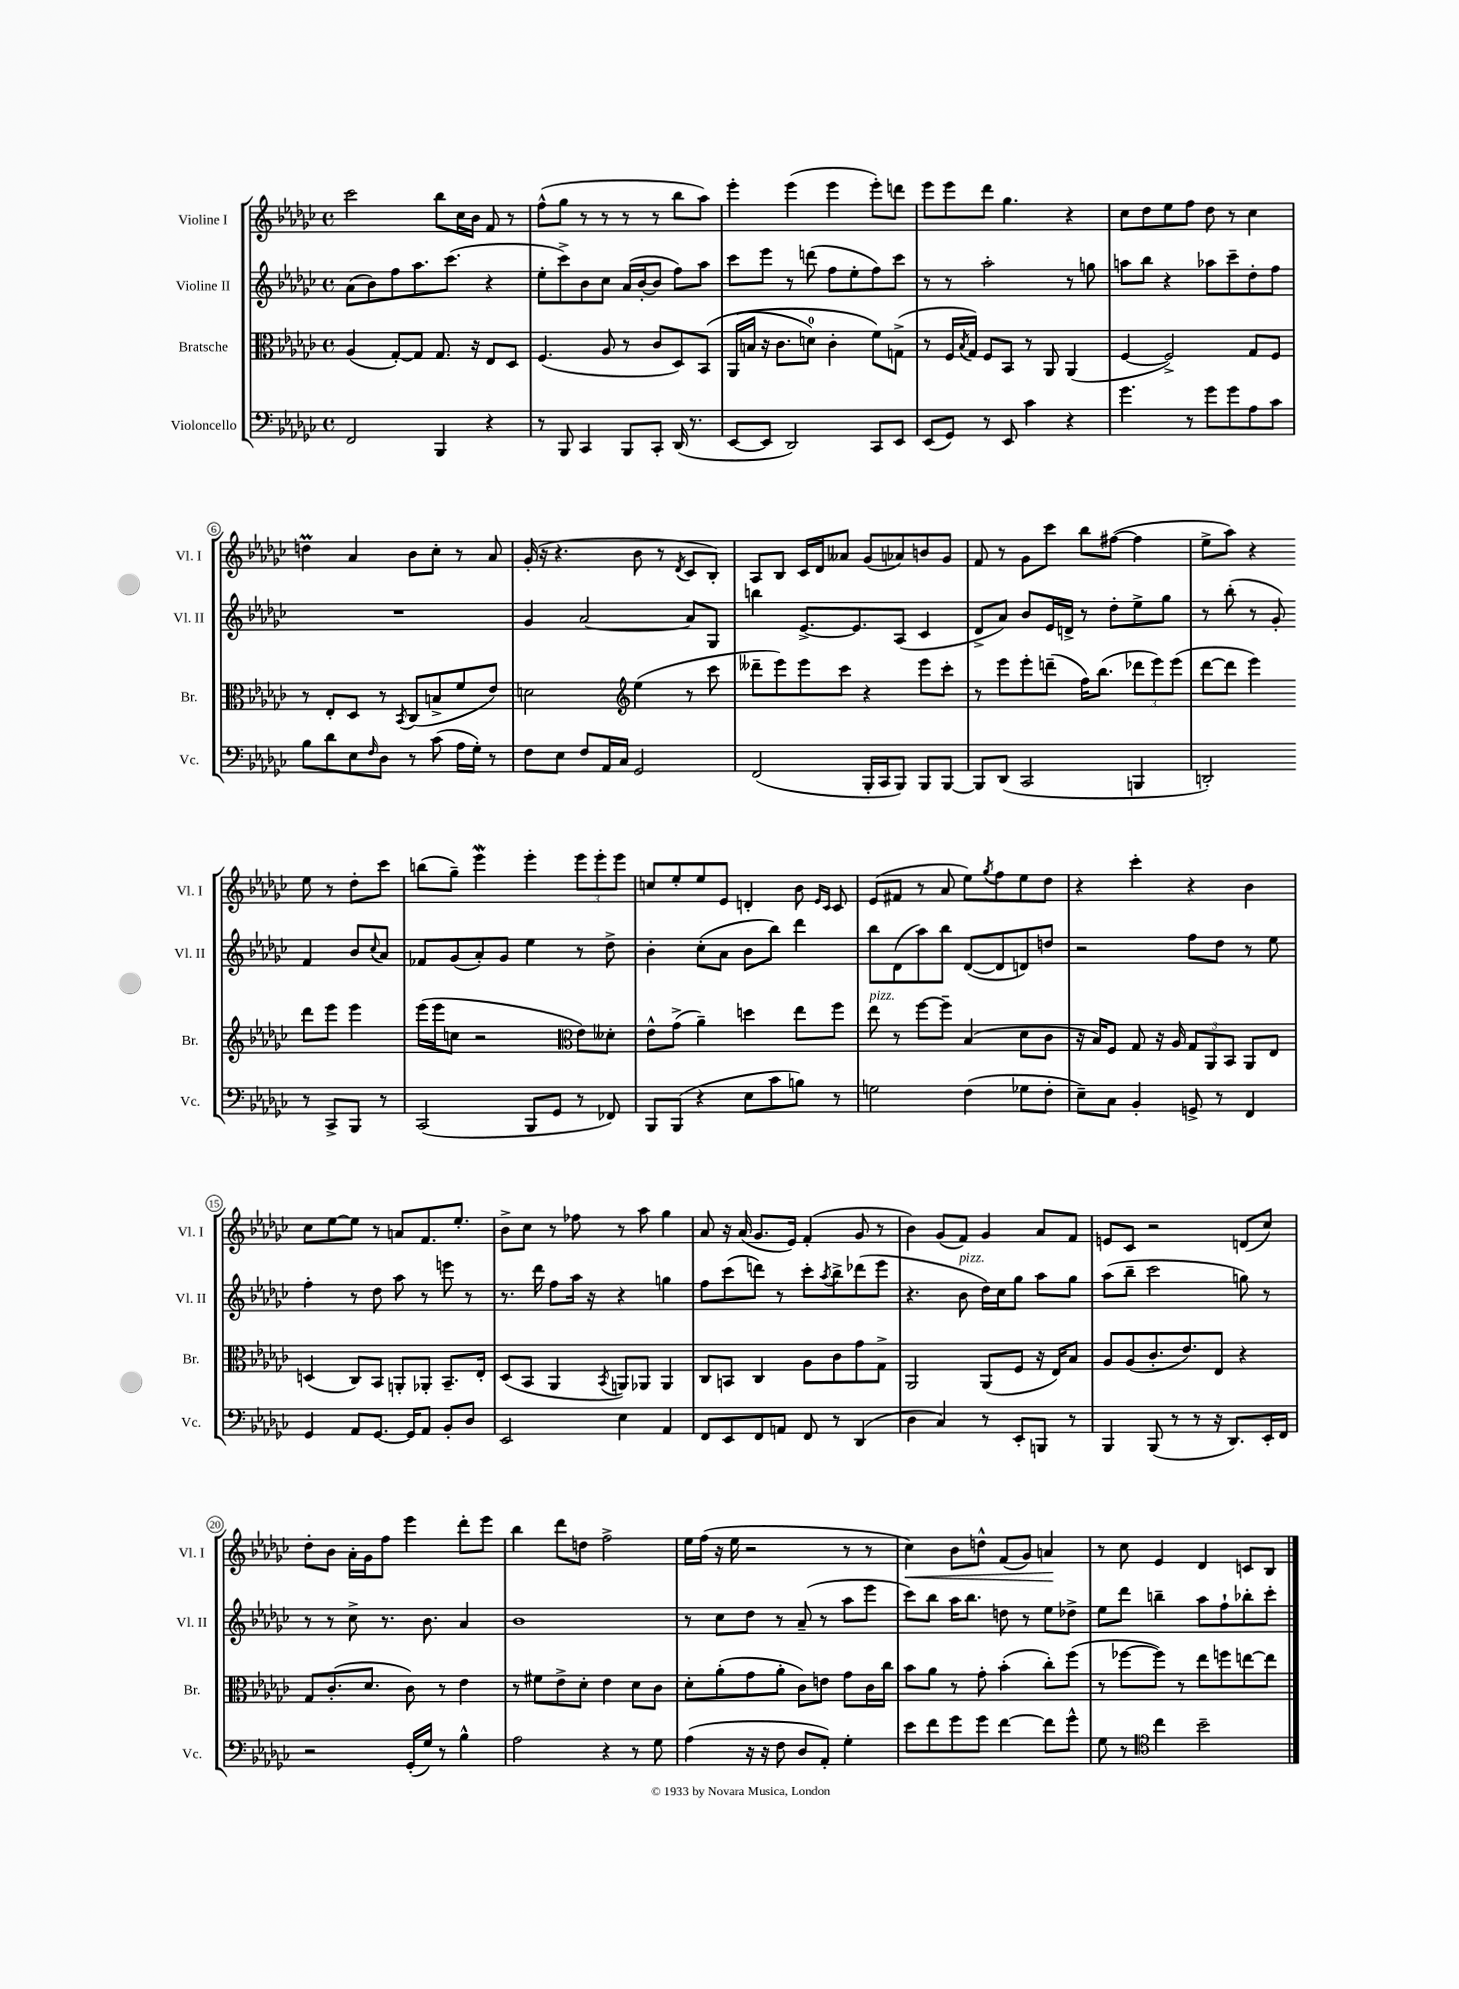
<<
\new StaffGroup <<
\new Staff = "s0" \with { instrumentName = "Violine I" shortInstrumentName = "Vl. I" } {
    \clef treble \key ges \major \defaultTimeSignature \time 4/4
    ces'''2 bes''8 ces''16 bes'16 f'8 r8 |
    f''8-^( ges''8 r8 r8 r8 r8 bes''8 aes''8) |
    ees'''4-. ees'''4( ees'''4 ees'''8-.) d'''8 |
    ees'''8 ees'''8 des'''8 ges''4. r4 |
    ces''8 des''8 ees''8 f''8 des''8 r8 ces''4 |
    d''4\prall aes'4 bes'8 ces''8-. r8 aes'8 |
    ges'16-.( r16 r4. bes'8 r8 \acciaccatura { des'8 } ces'8 bes8-.) |
    aes8 bes8 ces'16 des'16 aeses'8 ges'8( aes'8) b'8 ges'8 |
    f'8 r8 ges'8 ces'''8 bes''8 fis''8~( fis''4 |
    ees''8-> aes''8) r4 ees''8 r8 des''8-. ces'''8 |
    b''8( ges''8--) ees'''4\mordent ees'''4-. \tuplet 3/2 { ees'''8 ees'''8-. ees'''8 } |
    c''8 ees''8-. ees''8 ees'8 d'4-. bes'8 \grace { ees'16 ces'16 } ces'8 |
    ees'8( fis'8 r8 aes'8 ees''8) \acciaccatura { ges''8 } f''8 ees''8 des''8 |
    r4 ces'''4-. r4 bes'4 |
    ces''8 ees''8~ ees''8 r8 a'8 f'8. ees''8.-. |
    bes'8-> ces''8 r8 fes''8 r8 aes''8 ges''4 |
    aes'8 r16 aes'16( ges'8. ees'16) f'4-.( ges'8 r8 |
    bes'4) ges'8( f'8) ges'4 aes'8 f'8 |
    e'8 ces'8 r2 d'8( ces''8) |
    des''8-. bes'8 aes'16-. ges'16 f''8 ees'''4 des'''8-. ees'''8 |
    bes''4 des'''8 d''8 f''2-> |
    ees''16 f''16( r16 ees''16 r2 r8 r8 |
    ces''4\<) bes'8 d''8-^ f'8( ges'8) a'4\! |
    r8 ces''8 ees'4 des'4 c'8 bes8 \bar "|." |
}
\new Staff = "s1" \with { instrumentName = "Violine II" shortInstrumentName = "Vl. II" } {
    \clef treble \key ges \major \defaultTimeSignature \time 4/4
    aes'8( bes'8) f''8 aes''8. ces'''8.( r4 |
    ees''8-. ces'''8->) bes'8 ces''8 aes'16( bes'16~-. bes'8 f''8) aes''8 |
    ces'''8 ees'''8 r8 d'''8( f''8 ees''8-. f''8) ces'''8 |
    r8 r8 aes''2-. r8 g''8 |
    a''8 bes''8 r4 aes''8 ces'''8-- des''8-. f''8 |
    R1 |
    ges'4 aes'2~ aes'8 ges8 |
    b''4 ees'8.~-> ees'8. aes8( ces'4 |
    des'8-> aes'8) bes'8 ees'16 d'16-> r8 des''8-. ees''8-> ges''8 |
    r8 bes''8-.( r8 ges'8-.) f'4 bes'8 \appoggiatura { ces''8 } aes'8 |
    fes'8 ges'8( aes'8-.) ges'8 ees''4 r8 des''8-> |
    bes'4-. ces''8-.( aes'8 bes'8 bes''8) des'''4 |
    bes''8 des'8( aes''8) bes''8 des'8~( des'8 d'8) d''8 |
    r2 f''8 des''8 r8 ees''8 |
    f''4-. r8 des''8 aes''8 r8 e'''8 r8 |
    r8. des'''16 f''8 aes''16 r16 r4 g''4 |
    f''8 ces'''8( d'''8) r8 ces'''8-. \acciaccatura { aes''8 } bes''8-> des'''8( ees'''8 |
    r4. bes'8^\markup { \italic "pizz." } des''16) ces''16 ges''8 aes''8 ges''8 |
    aes''8( bes''8-- ces'''2 g''8) r8 |
    r8 r8 ces''8-> r8. bes'8. aes'4 |
    bes'1 |
    r8 ces''8 des''8 r8 aes'8--( r8 aes''8 ees'''8 |
    ces'''8) bes''8 aes''16 bes''8. d''8 r8 ees''8 des''8-> |
    ees''8 des'''8 b''4-- aes''8 f''8-! bes''8-. ces'''8-. \bar "|." |
}
\new Staff = "s2" \with { instrumentName = "Bratsche" shortInstrumentName = "Br." } {
    \clef alto \key ges \major \defaultTimeSignature \time 4/4
    aes4( ges8~-.) ges8 ges8. r16 ees8 des8 |
    f4.( aes8 r8 ces'8 des8) bes,8\( |
    aes,16( b16 r16 ces'8. d'8-0) ces'4-. f'8\) g8->( |
    r8 f16 \acciaccatura { bes8 } ges16) f8 bes,8 r8 aes,8 aes,4( |
    f4~ f2->) ges8 f8 |
    r8 ees8-. des8 r8 \acciaccatura { bes,8 } ces8( b8-> f'8 ees'8) |
    d'2 \clef treble ees''4( r8 ces'''8 |
    deses'''8-- ees'''8) ees'''8 ces'''8 r4 ees'''8 ces'''8-. |
    r8 ees'''8 ees'''8-. d'''8--( f''16) bes''8.( \tuplet 3/2 { des'''8 ees'''8) ees'''8( } |
    des'''8~ des'''8 ees'''4) des'''8 ees'''8 ees'''4 |
    ees'''16( ees'''16 c''8 r2 \clef alto ees'8) deses'8-. |
    ees'8-^ ges'8->( aes'4--) d''4 ees''8 f''8 |
    ees''8^\markup { \italic "pizz." } r8 f''8~ f''8-- bes4( des'8 ces'8 |
    r16 bes16) f8 ges8 r16 aes16 \tuplet 3/2 { ges8 aes,8 bes,8 } aes,8 ees8 |
    d4( ces8) bes,8 a,8-. aes,8-. bes,8.-- ees16-. |
    des8( bes,8 aes,4 \acciaccatura { bes,8 } a,8) aes,8 aes,4 |
    ces8 b,8 ces4 aes8 ces'8 ges'8 ges8-> |
    aes,2 aes,8( f8 r16 ees16) bes8 |
    aes8 aes8( ces'8.-. ees'8.) ees8 r4 |
    ges8 ces'8.-.( des'8. ces'8) r8 ees'4 |
    r8 fis'8 ees'8-> des'8-. ees'4 des'8 ces'8 |
    des'8-. aes'8-.( ges'8 aes'8-. ces'8) e'8 ges'8 ces'16 ces''16 |
    bes'8 aes'8 r8 ges'8-. bes'4-.( ces''8-.) f''8( |
    r8 fes''8~ fes''8) r8 ees''8 f''8 e''8~ e''8 \bar "|." |
}
\new Staff = "s3" \with { instrumentName = "Violoncello" shortInstrumentName = "Vc." } {
    \clef bass \key ges \major \defaultTimeSignature \time 4/4
    f,2 bes,,4 r4 |
    r8 bes,,8 ces,4 bes,,8 ces,8-. des,16( r8. |
    ees,8~ ees,8 des,2) ces,8 ees,8 |
    ees,8( ges,8) r8 ees,8 ces'4 r4 |
    ges'4. r8 ges'8 ges'8 aes8 ces'8 |
    bes8 des'8 ees8 \grace { f16 } des8 r8 ces'8( aes16 ges16-.) r8 |
    f8 ees8 f8 aes,16 ces16 ges,2 |
    f,2( bes,,16-. ces,16 bes,,8) bes,,8 bes,,8~ |
    bes,,8 des,8( ces,2 b,,4 |
    d,2-.) r8 ces,8-> bes,,8 r8 |
    ces,2( bes,,8 ges,8 r8 fes,8) |
    bes,,8 bes,,8( r4 ees8 ces'8 b8) r8 |
    g2 f4( ges8 f8-. |
    ees8--) ces8 bes,4-. g,8-> r8 f,4 |
    ges,4 aes,8 ges,8.~ ges,16 aes,8 bes,8-. des8 |
    ees,2 ees4 aes,4 |
    f,8 ees,8 f,8 a,8 f,8 r8 des,4( |
    des4 ces4) r8 ees,8-. b,,8 r8 |
    bes,,4 bes,,8( r8 r8 r16 des,8.) ees,16-. f,16 |
    r2 ges,16-.( ges16) r8 bes4-^ |
    aes2 r4 r8 ges8 |
    aes4( r16 r16 f8 des8 aes,8-.) ges4-. |
    ees'8 f'8 ges'8 ges'8 f'4~ f'8 ges'8-^ |
    ges8 r8 \clef tenor ces''4 bes'2-- \bar "|." |
}
>>
>>
\layout { \context { \Score \override BarNumber.stencil = #(make-stencil-circler 0.1 0.3 ly:text-interface::print) } }
